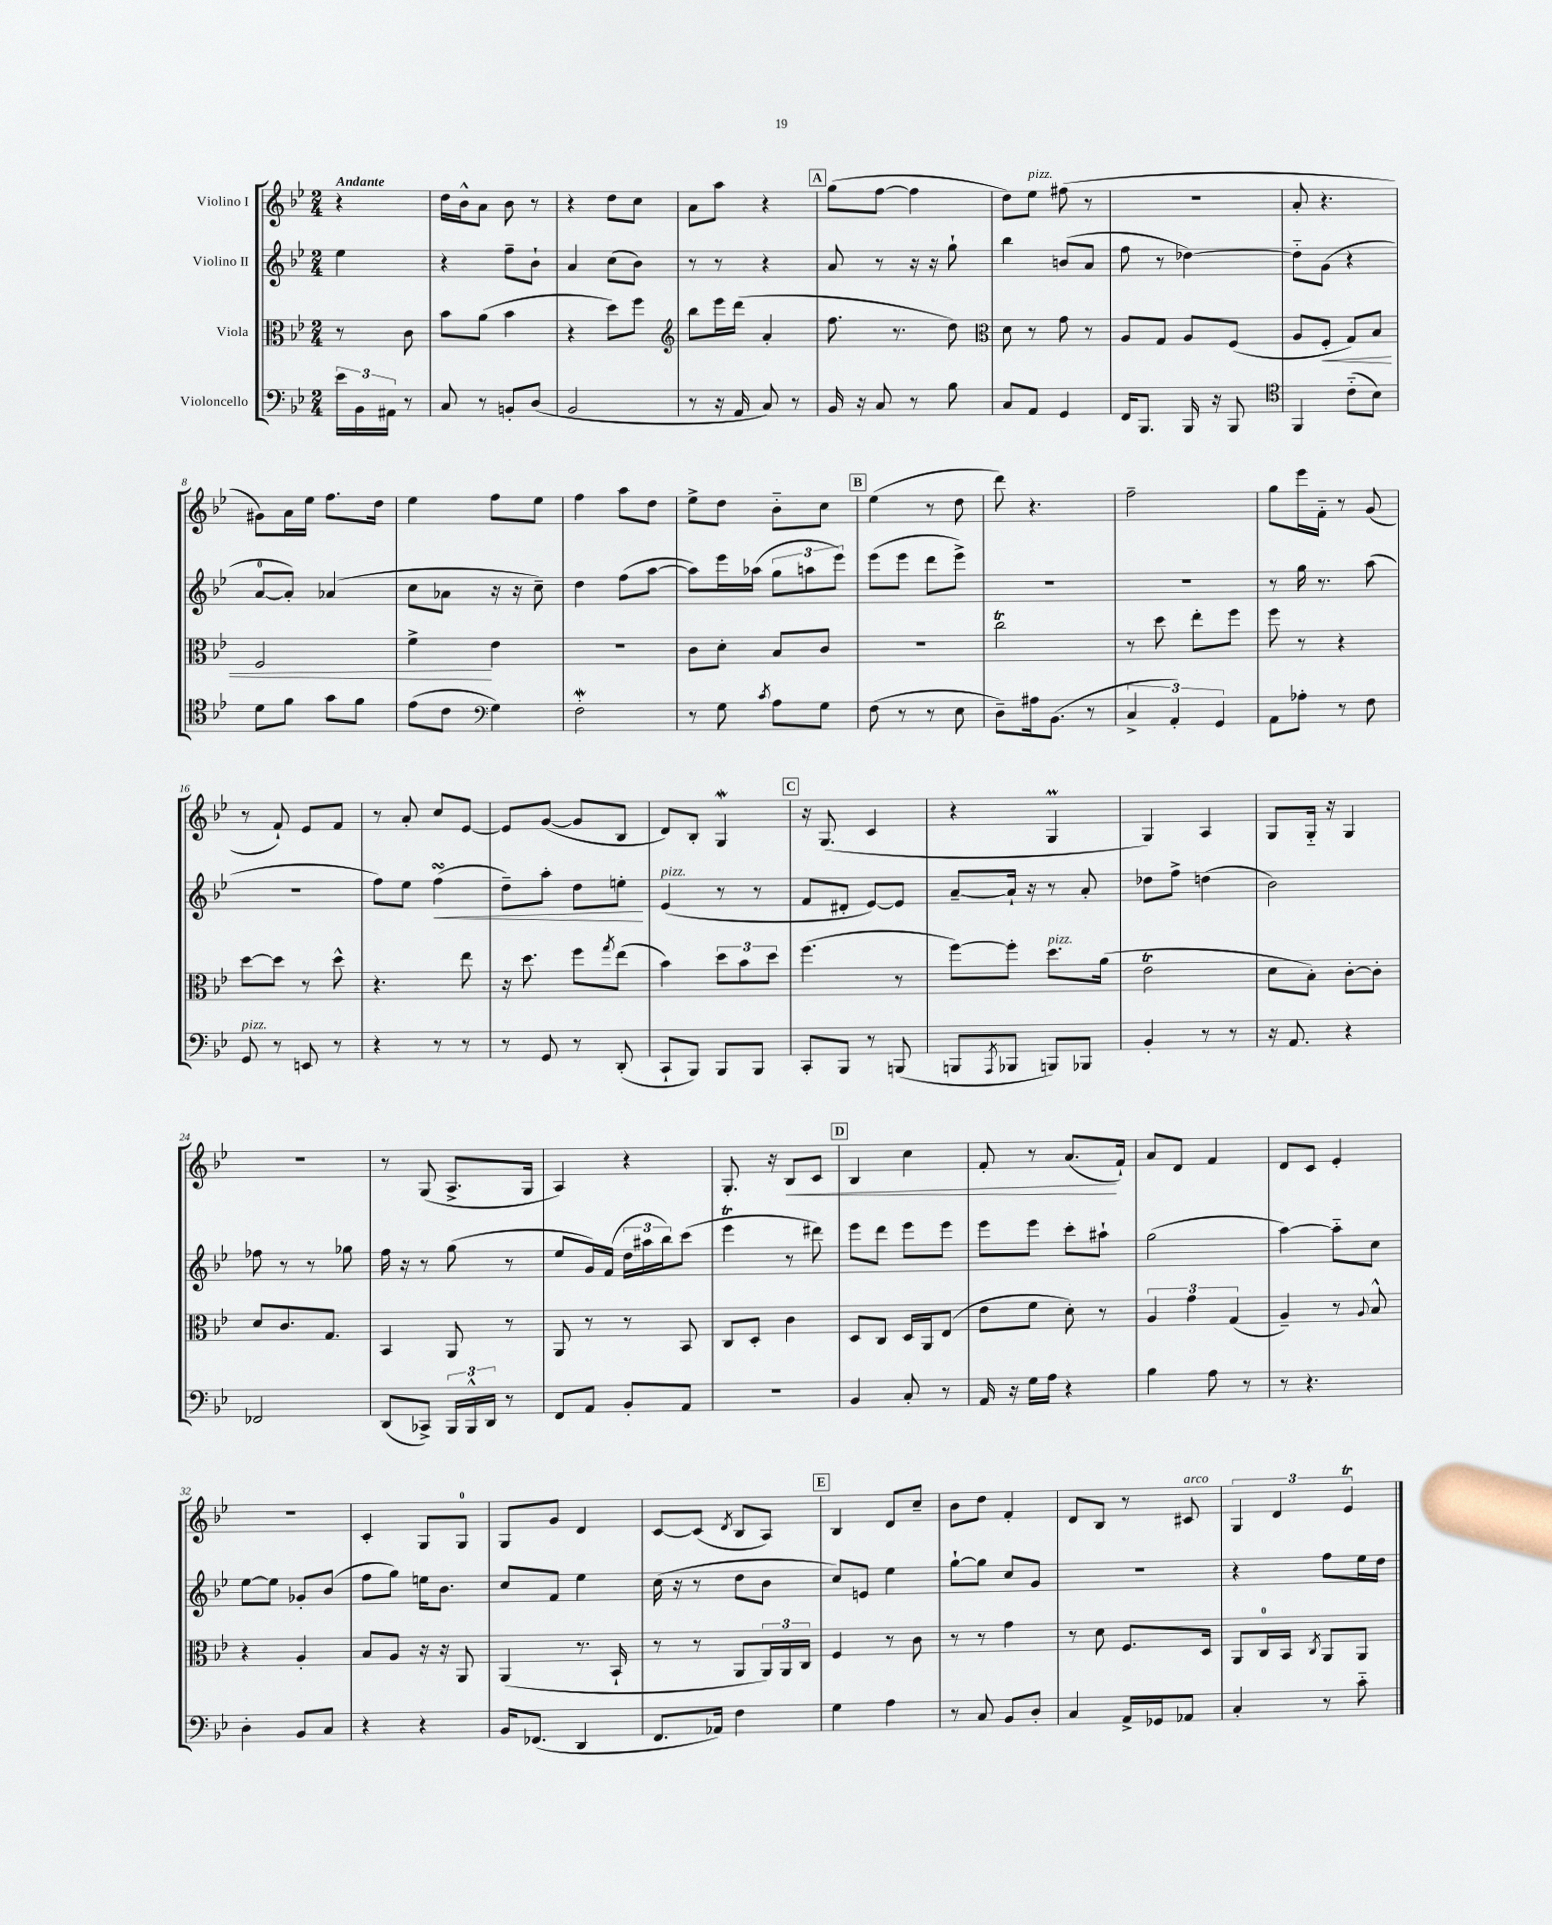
<<
\new StaffGroup <<
\new Staff = "s0" \with { instrumentName = "Violino I" } {
    \clef treble \key bes \major \numericTimeSignature \time 2/4 \partial 4 \tempo "Andante"
    r4 |
    d''16 bes'16-^ a'8 bes'8 r8 |
    r4 d''8 c''8 |
    a'8 a''8 r4 |
    \mark \markup { \box "A" } g''8( f''8~ f''4 |
    d''8) ees''8^\markup { \italic "pizz." } fis''8( r8 |
    R2 |
    a'8-. r4. |
    gis'8) a'16 ees''16 f''8. d''16 |
    ees''4 f''8 ees''8 |
    f''4 a''8 d''8 |
    ees''8-> d''8 bes'8-_ c''8 |
    \mark \markup { \box "B" } ees''4( r8 d''8 |
    d'''8) r4. |
    f''2-- |
    g''8 ees'''16 f'16-_ r8 g'8( |
    r8 f'8-!) ees'8 f'8 |
    r8 a'8-. c''8 ees'8~ |
    ees'8 g'8~( g'8 bes8 |
    d'8) bes8-. g4\mordent |
    \mark \markup { \box "C" } r16 g8.( c'4 |
    r4 g4\prall |
    g4) a4 |
    g8 g16-_ r16 g4 |
    R2 |
    r8 g8( a8.-> g16 |
    a4) r4 |
    g8.-. r16 bes8\< c'8 |
    \mark \markup { \box "D" } bes4 c''4 |
    f'8-. r8 a'8.\!( f'16-!) |
    a'8 d'8 f'4 |
    d'8 c'8 ees'4-. |
    R2 |
    c'4-. g8 g8-0 |
    g8 g'8 d'4 |
    c'8~ c'8( \acciaccatura { d'8 } bes8 a8) |
    \mark \markup { \box "E" } bes4 d'8 c''8-- |
    bes'8 d''8 f'4-. |
    d'8 bes8 r8 cis'8^\markup { \italic "arco" } |
    \tuplet 3/2 { g4 d'4 ees'4\trill } \bar "|." |
}
\new Staff = "s1" \with { instrumentName = "Violino II" } {
    \clef treble \key bes \major \numericTimeSignature \time 2/4 \partial 4
    ees''4 |
    r4 f''8-- bes'8-! |
    a'4 c''8( bes'8) |
    r8 r8 r4 |
    \mark \markup { \box "A" } a'8 r8 r16 r16 g''8-! |
    bes''4 b'8( a'8 |
    f''8 r8 des''4~) |
    des''8-_ g'8( r4 |
    a'8-0~ a'8-.) aes'4( |
    c''8 aes'8 r16 r16 c''8--) |
    d''4 f''8( a''8~ |
    a''8) ees'''16 aes''16( \tuplet 3/2 { g''8 a''8 ees'''8) } |
    \mark \markup { \box "B" } ees'''8( ees'''8 d'''8 ees'''8->) |
    R2 |
    r2 |
    r8 g''16 r8. a''8( |
    r2 |
    f''8) ees''8 f''4\turn\<( |
    d''8--) a''8-. d''8 e''8-.\! |
    ees'4^\markup { \italic "pizz." }( r8 r8 |
    \mark \markup { \box "C" } f'8 dis'8-. ees'8~) ees'8 |
    a'8~-- a'16-! r16 r8 a'8-. |
    des''8 f''8-> d''4( |
    bes'2) |
    fes''8 r8 r8 ges''8 |
    f''16 r16 r8 g''8( r8 |
    ees''8 g'16) f'16( \tuplet 3/2 { d''16 ais''16 bes''16) } c'''8( |
    ees'''4\trill r8 dis'''8) |
    \mark \markup { \box "D" } ees'''8 d'''8 ees'''8 ees'''8 |
    ees'''8 ees'''8 c'''8-. ais''8-! |
    g''2( |
    a''4~) a''8-_ c''8 |
    ees''8~ ees''8 ges'8-. bes'8( |
    f''8 g''8) e''16 bes'8. |
    c''8 f'8 ees''4 |
    c''16( r16 r8 d''8 bes'8 |
    \mark \markup { \box "E" } c''8) e'8 ees''4 |
    g''8~-! g''8 c''8 g'8 |
    R2 |
    r4 f''8 ees''16 d''16 \bar "|." |
}
\new Staff = "s2" \with { instrumentName = "Viola" } {
    \clef alto \key bes \major \numericTimeSignature \time 2/4 \partial 4
    r8 c'8 |
    bes'8 a'8( bes'4 |
    r4 d''8) f''8 |
    \clef treble bes''8 ees'''16 d'''16( a'4-. |
    \mark \markup { \box "A" } f''8. r8. d''8) |
    \clef alto d'8 r8 g'8 r8 |
    a8 g8 a8 f8( |
    a8 f8-.\< g8) bes8 |
    f2 |
    f'4->\! ees'4 |
    r2 |
    c'8 d'8-. bes8 c'8 |
    \mark \markup { \box "B" } r2 |
    c''2\trill |
    r8 d''8 ees''8-. f''8 |
    f''8 r8 r4 |
    d''8~ d''8 r8 d''8-^ |
    r4. ees''8 |
    r16 d''8. f''8 \acciaccatura { g''8 } ees''8( |
    bes'4) \tuplet 3/2 { d''8 bes'8 d''8 } |
    \mark \markup { \box "C" } f''4.( r8 |
    f''8~) f''8-. d''8.^\markup { \italic "pizz." } a'16( |
    ees'2\trill |
    d'8 bes8-.) c'8~-. c'8-. |
    d'8 c'8. g8. |
    bes,4 a,8 r8 |
    a,8 r8 r8 bes,8 |
    c8 d8-. c'4 |
    \mark \markup { \box "D" } d8 c8 d16 a,16 ees8( |
    ees'8 f'8 d'8-.) r8 |
    \tuplet 3/2 { a4 g'4 g4( } |
    a4--) r8 \appoggiatura { a8 } bes8-^ |
    r4 a4-. |
    bes8 a8 r16 r16 a,8 |
    a,4( r8. bes,16-! |
    r8 r8 a,8 \tuplet 3/2 { a,16) a,16 c16 } |
    \mark \markup { \box "E" } f4 r8 c'8 |
    r8 r8 g'4 |
    r8 d'8 f8. d16 |
    a,8 c16-0 bes,16 \acciaccatura { c8 } a,8 a,8 \bar "|." |
}
\new Staff = "s3" \with { instrumentName = "Violoncello" } {
    \clef bass \key bes \major \numericTimeSignature \time 2/4 \partial 4
    \tuplet 3/2 { ees'16 bes,16 ais,16 } r8 |
    c8 r8 b,8-. d8( |
    bes,2 |
    r8 r16 a,16 c8) r8 |
    \mark \markup { \box "A" } bes,16 r16 c8 r8 bes8 |
    c8 a,8 g,4 |
    f,16 bes,,8. bes,,16 r16 bes,,8 |
    \clef tenor f,4 c'8-_( bes8) |
    d'8 f'8 g'8 f'8 |
    ees'8( c'8 \clef bass g4) |
    f2-.\mordent |
    r8 g8 \acciaccatura { c'8 } a8 g8 |
    \mark \markup { \box "B" } f8( r8 r8 ees8 |
    d8--) ais16 bes,8.( r8 |
    \tuplet 3/2 { c4-> a,4-.) g,4 } |
    a,8 aes8-. r8 f8 |
    g,8^\markup { \italic "pizz." } r8 e,8 r8 |
    r4 r8 r8 |
    r8 g,8 r8 d,8-.( |
    c,8-! bes,,8) bes,,8 bes,,8 |
    \mark \markup { \box "C" } c,8-. bes,,8 r8 b,,8( |
    b,,8 \acciaccatura { a,,8 } bes,,8 b,,8) bes,,8 |
    bes,4-. r8 r8 |
    r16 a,8. r4 |
    fes,2 |
    d,8( ces,8->) \tuplet 3/2 { bes,,16 bes,,16-^ d,16 } r8 |
    f,8 a,8 bes,8-. a,8 |
    R2 |
    \mark \markup { \box "D" } bes,4 c8-. r8 |
    a,16 r16 g16 a16 r4 |
    bes4 a8 r8 |
    r8 r4. |
    d4-. bes,8 c8 |
    r4 r4 |
    bes,16 fes,8.( d,4 |
    f,8. aes,16) f4 |
    \mark \markup { \box "E" } g4 a4 |
    r8 c8 bes,8 d8-. |
    c4 a,16-> ges,16 aes,8 |
    c4-. r8 c'8-_ \bar "|." |
}
>>
>>
